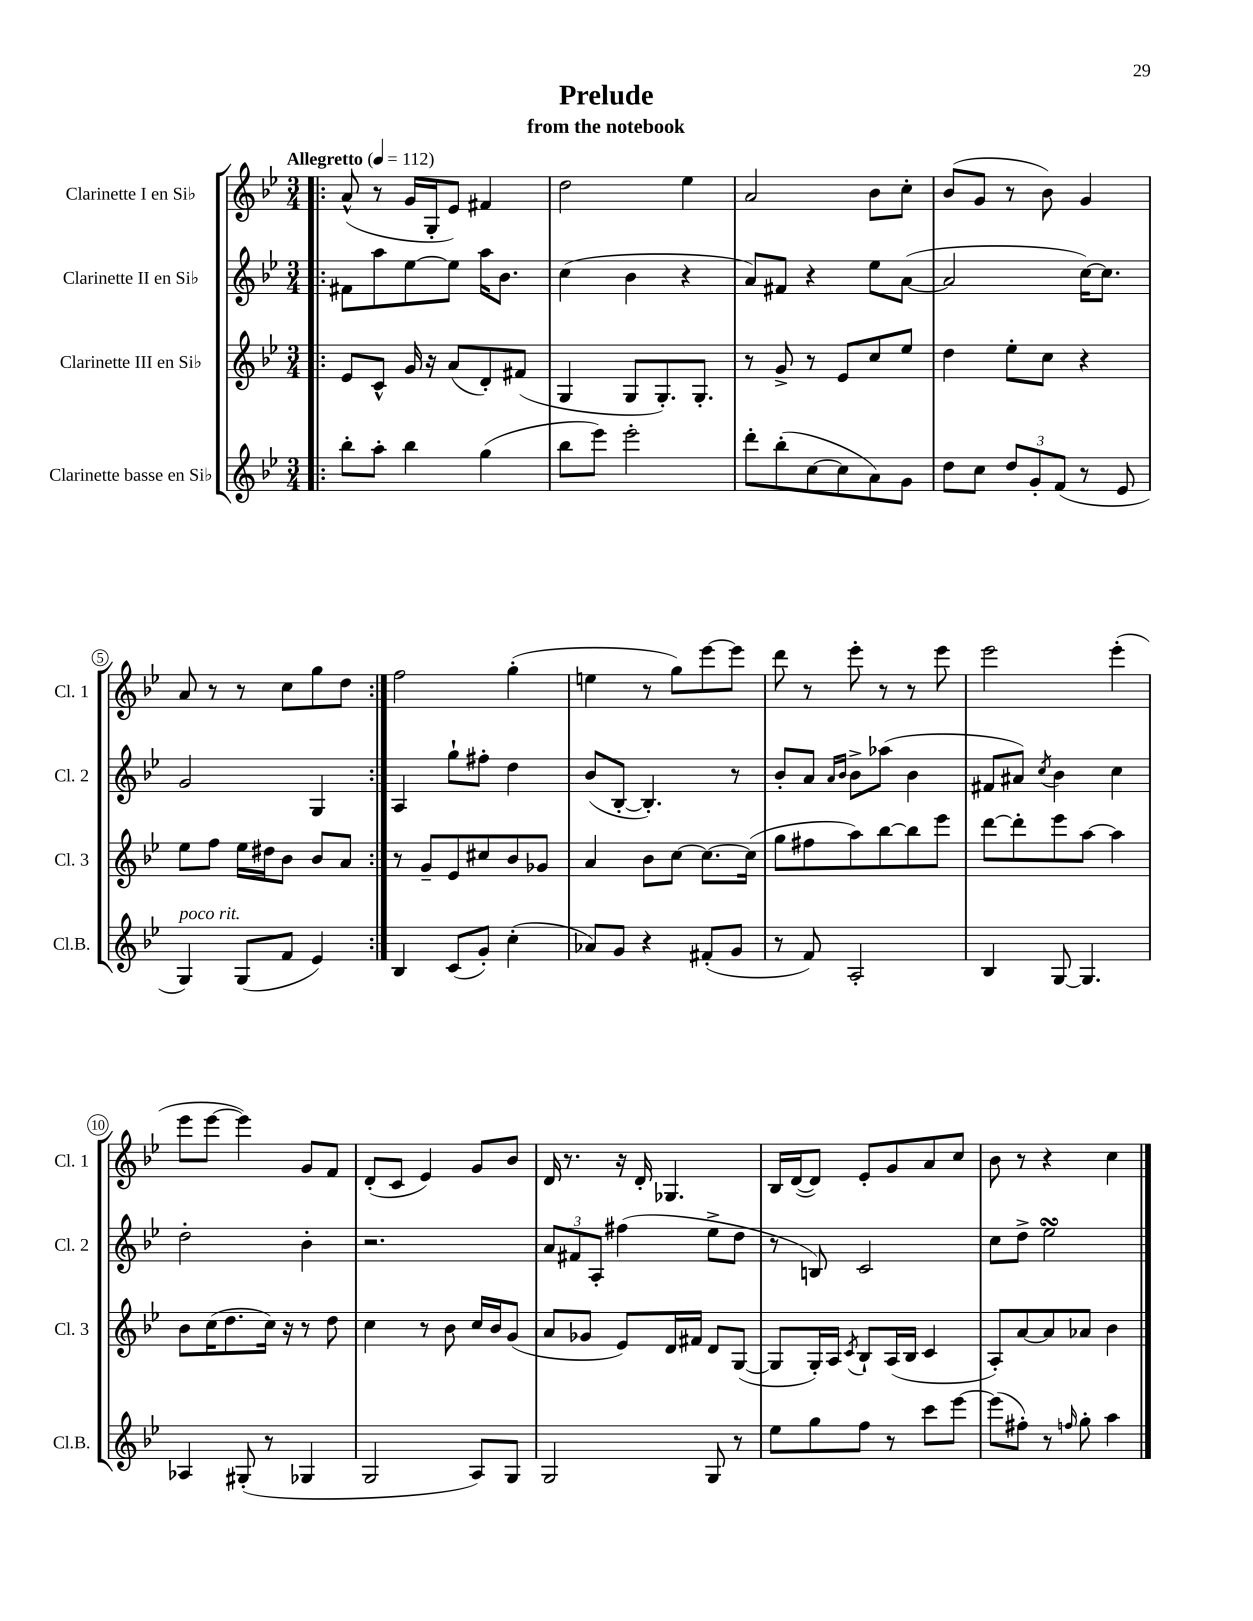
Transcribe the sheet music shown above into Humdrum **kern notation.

**kern	**kern	**kern	**kern
*staff4	*staff3	*staff2	*staff1
*clefG2	*clefG2	*clefG2	*clefG2
*k[b-e-]	*k[b-e-]	*k[b-e-]	*k[b-e-]
*M3/4	*M3/4	*M3/4	*M3/4
*MM112	*MM112	*MM112	*MM112
=!|:	=!|:	=!|:	=!|:
8bb-'	8e-	8f#	(8a^^
8aa'	8c^^	8aa	8r
4bb-	16g	[8ee-	16g
.	16r	.	16G'
.	(8a	8ee-]	8e-)
(4gg	8d')	16aa	4f#
.	.	8.b-	.
.	(8f#	.	.
=	=	=	=
8bb-	4G	(4cc	2dd
8eee-)	.	.	.
2eee-'	8G	4b-	.
.	8.G')	.	.
.	.	4r	4ee-
.	8.G'	.	.
=	=	=	=
8ddd'	8r	8a)	2a
(8bb-'	8g^	8f#	.
[8cc	8r	4r	.
8cc]	8e-	.	.
8a)	8cc	8ee-	8b-
8g	8ee-	([8a	8cc'
=	=	=	=
8dd	4dd	2a]	(8b-
8cc	.	.	8g
12dd	8ee-'	.	8r
12g'	.	.	.
.	8cc	.	8b-)
(12f	.	.	.
8r	4r	[16cc)	4g
.	.	8.cc]	.
8e-	.	.	.
=	=	=	=
4G)	8ee-	2g	8a
.	8ff	.	8r
(8G	16ee-	.	8r
.	16dd#	.	.
8f	8b-	.	8cc
4e-)	8b-	4G	8gg
.	8a	.	8dd
=:|!	=:|!	=:|!	=:|!
4B-	8r	4A	2ff
.	8g~	.	.
(8c	8e-	8gg`	.
8g')	8cc#	8ff#'	.
(4cc'	8b-	4dd	(4gg'
.	8g-	.	.
=	=	=	=
8a-)	4a	(8b-	4ee
8g	.	[8B-'	.
4r	8b-	4.B-'])	8r
.	[8cc	.	8gg)
(8f#'	8.cc_	.	[8eee-
8g	.	8r	8eee-]
.	(16cc]	.	.
=	=	=	=
8r	8gg	8b-'	8ddd
8f)	8ff#	8a	8r
.	.	16qqa	.
.	.	16qqb-	.
2A'	8aa)	8b-^	8eee-'
.	[8bb-	(8aa-	8r
.	8bb-]	4b-	8r
.	8eee-	.	8eee-
=	=	=	=
4B-	[8ddd	8f#	2eee-
.	8ddd']	8a#)	.
.	.	8qcc	.
[8G	8eee-	4b-	.
4.G]	[8aa	.	.
.	4aa]	4cc	(4eee-'
=	=	=	=
4A-	8b-	2dd'	8eee-
.	(16cc	.	[8eee-
.	8.dd	.	.
(8G#'	.	.	4eee-])
8r	16cc)	.	.
.	16r	.	.
4G-	8r	4b-'	8g
.	8dd	.	8f
=	=	=	=
2G	4cc	2.r	(8d'
.	.	.	8c
.	8r	.	4e-)
.	8b-	.	.
8A)	16cc	.	8g
.	16b-	.	.
8G	(8g	.	8b-
=	=	=	=
2G	8a	12a	16d
.	.	.	8.r
.	.	12f#	.
.	8g-	.	.
.	.	12A'	.
.	8e-)	(4ff#	16r
.	.	.	16d'
.	16d	.	4.G-
.	16f#	.	.
8G	8d	8ee-^	.
8r	([8G	8dd	.
=	=	=	=
8ee-	8G]	8r	16B-
.	.	.	([16d
8gg	16G')	8B)	8d])
.	16A	.	.
.	8qc	.	.
8ff	8B-`	2c	8e-'
8r	(16A	.	8g
.	16B-	.	.
8ccc	4c	.	8a
[8eee-	.	.	8cc
=	=	=	=
(8eee-]	8A')	8cc	8b-
8ff#')	[8a	8dd^	8r
8r	8a]	2ee-	4r
16qqff	.	.	.
8gg'	8a-	.	.
4aa	4b-	.	4cc
==	==	==	==
*-	*-	*-	*-
